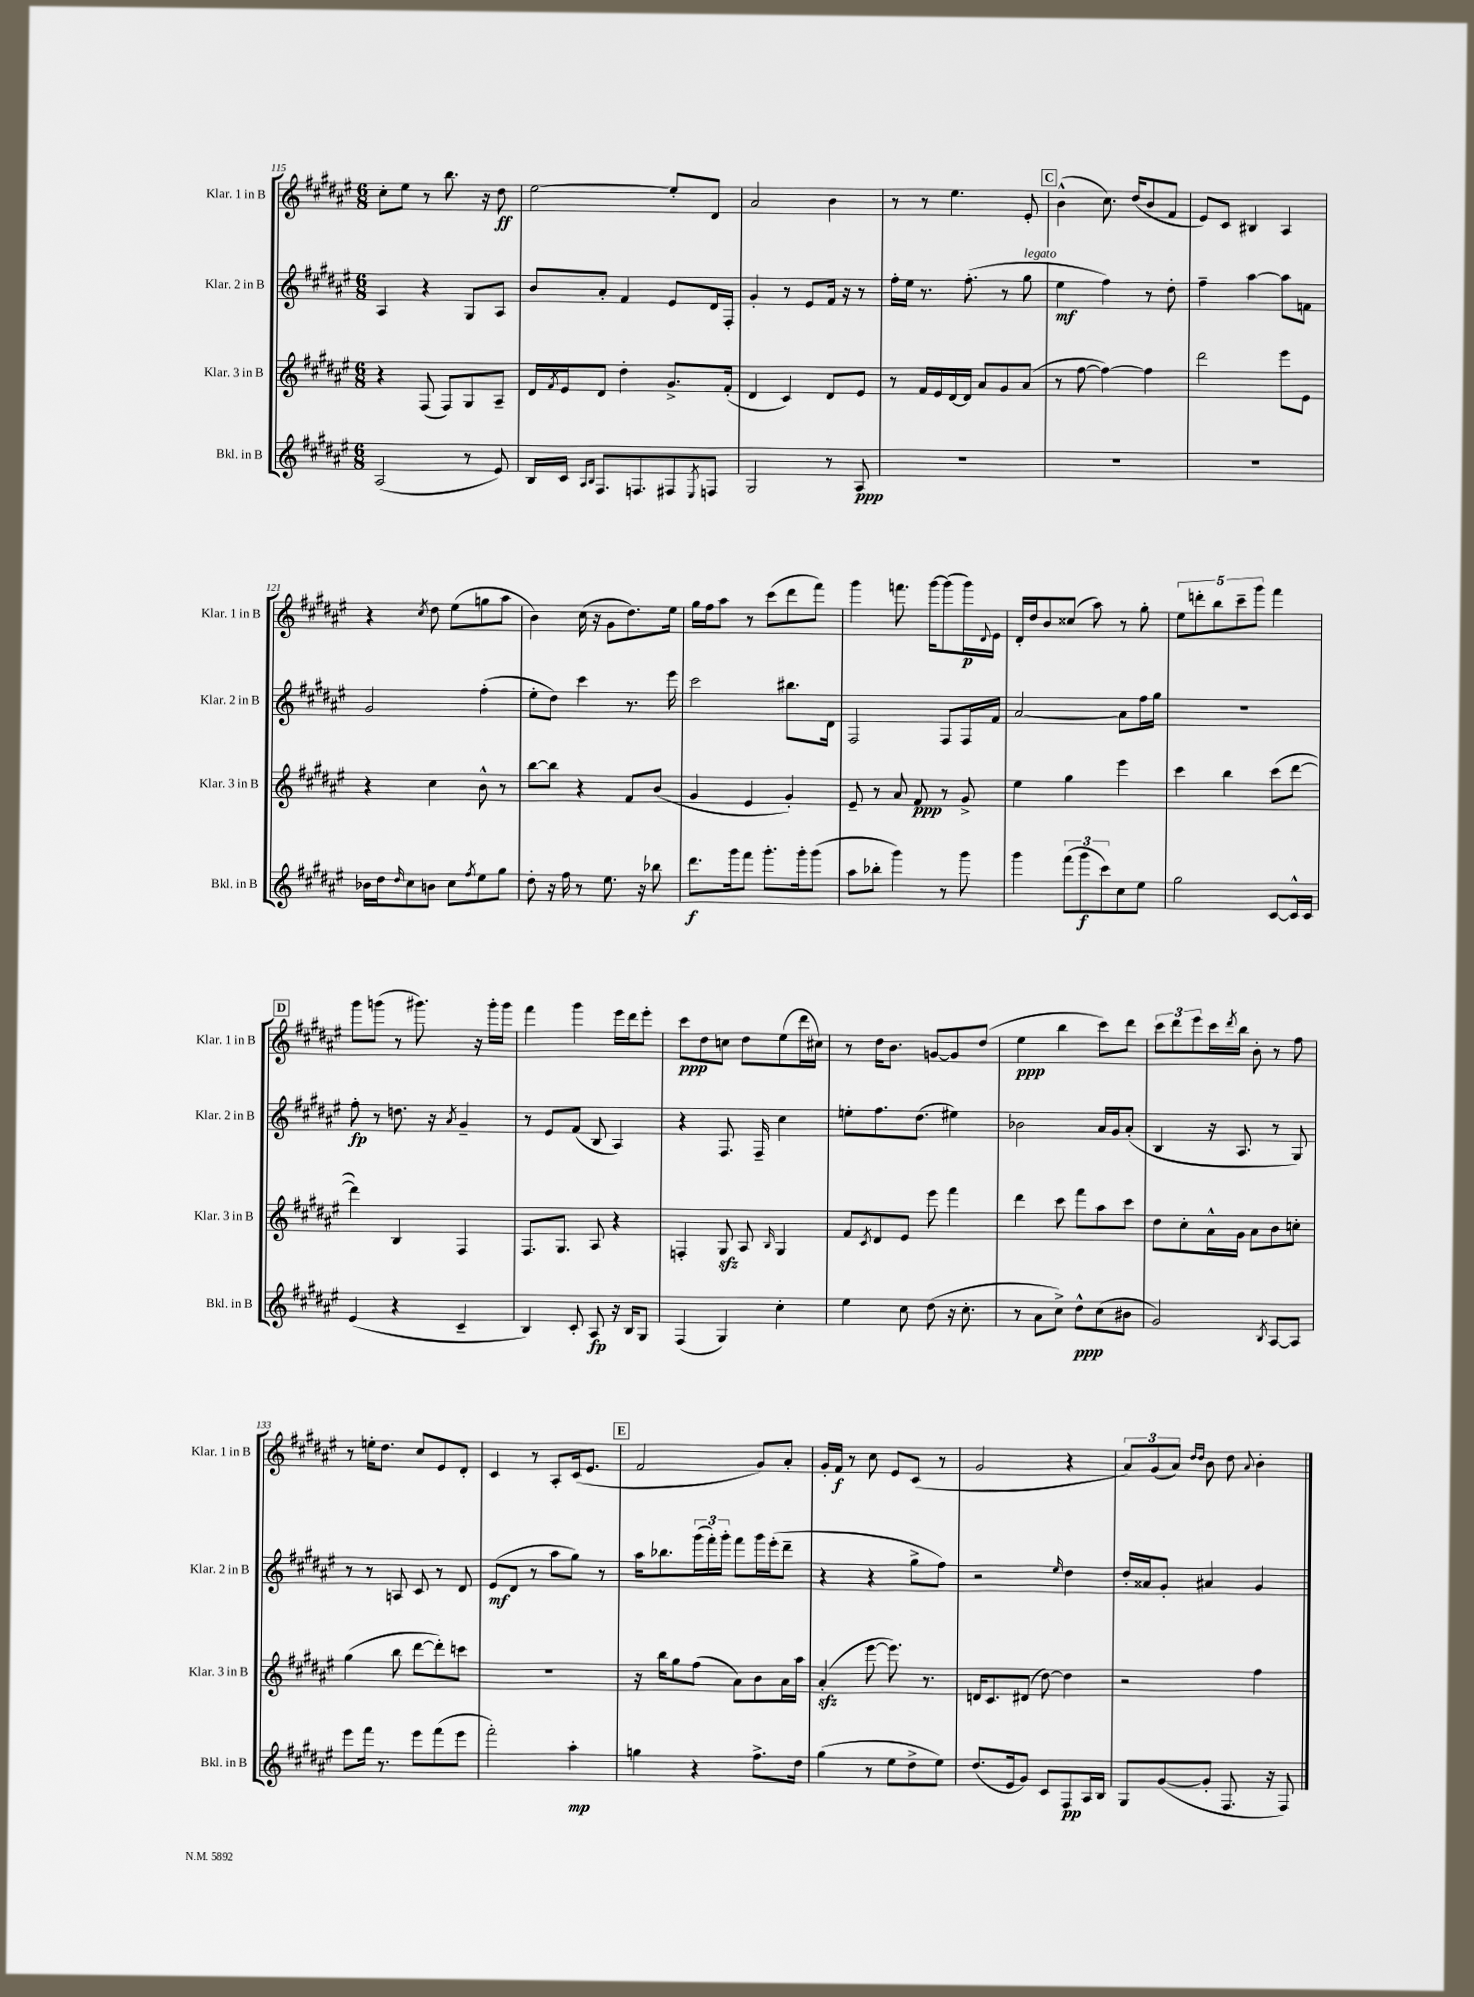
<<
\new StaffGroup <<
\new Staff = "s0" \with { instrumentName = "Klar. 1 in B" shortInstrumentName = "Klar. 1 in B" } {
    \clef treble \key fis \major \numericTimeSignature \time 6/8
    cis''8-. eis''8 r8 b''8. r16 dis''8\ff |
    eis''2~ eis''8-. dis'8 |
    ais'2 b'4 |
    r8 r8 eis''4. eis'8-. |
    \mark \markup { \box "C" } b'4-^( cis''8.) dis''16( b'8 fis'8 |
    eis'8) cis'8 bis4 ais4 |
    r4 \acciaccatura { cis''8 } dis''8 eis''8( g''8 ais''8 |
    b'4) cis''16( r16 gis'8 dis''8.) eis''16 |
    gis''16 fis''16 ais''8 r8 cis'''8( dis'''8 fis'''8) |
    gis'''4 f'''8. gis'''16~ gis'''8( gis'''16\p) \appoggiatura { dis'8 } eis'16 |
    dis'16-. dis''16 b'8 cisis''8( ais''8) r8 gis''8-. |
    \tuplet 5/4 { eis''8 d'''8-. b''8 cis'''8-- gis'''8 } fis'''4 |
    \mark \markup { \box "D" } gis'''8 g'''8( r8 gis'''8.) r16 gis'''16-. gis'''16 |
    fis'''4 gis'''4 eis'''16 dis'''16 eis'''8-. |
    cis'''8\ppp dis''8 c''8 dis''8 eis''8( dis'''16 cis''16) |
    r8 dis''16 b'8. g'8~ g'8 dis''8( |
    eis''4\ppp b''4 cis'''8) dis'''8 |
    \tuplet 3/2 { cis'''8 dis'''8 eis'''8 } cis'''16 \acciaccatura { dis'''8 } b''16 b'8-. r8 fis''8 |
    r8 e''16-. dis''8. cis''8 eis'8 dis'8-. |
    cis'4 r8 ais8-. cis'16( eis'8. |
    \mark \markup { \box "E" } fis'2 gis'8) ais'8-. |
    gis'16-. fis'16\f r8 cis''8 eis'8 cis'8( r8 |
    gis'2 r4 |
    \tuplet 3/2 { ais'8) gis'8( ais'8) } \grace { dis''16 dis''16 } b'8 dis''8 \appoggiatura { ais'8 } b'4-. \bar "|." |
}
\new Staff = "s1" \with { instrumentName = "Klar. 2 in B" shortInstrumentName = "Klar. 2 in B" } {
    \clef treble \key fis \major \numericTimeSignature \time 6/8
    ais4 r4 gis8 ais8 |
    b'8 ais'8-. fis'4 eis'8 dis'16 fis16-. |
    gis'4-. r8 eis'8 fis'16 r16 r8 |
    fis''16-. eis''16 r8. fis''8.-.( r8 gis''8^\markup { \italic "legato" } |
    \mark \markup { \box "C" } eis''4\mf fis''4) r8 dis''8-. |
    fis''4-- ais''4~ ais''8 f'8 |
    gis'2 fis''4-.( |
    eis''8-. dis''8) cis'''4 r8. eis'''16 |
    cis'''2 bis''8. dis'16 |
    fis2 fis8 fis16 fis'16 |
    ais'2~ ais'8 fis''16 gis''16 |
    R2. |
    \mark \markup { \box "D" } fis''8-.\fp r8 d''8. r16 \acciaccatura { ais'8 } gis'4-- |
    r8 eis'8 fis'8( b8 ais4) |
    r4 fis8. fis16-- cis''4 |
    e''8-. fis''8. dis''8.( eis''4) |
    bes'2 ais'16 gis'16 ais'8-.( |
    b4 r16 ais8. r8 gis8) |
    r8 r8 a8 cis'8 r8 dis'8 |
    eis'8\mf( dis'8 r8 ais''8 gis''8) r8 |
    \mark \markup { \box "E" } ais''16 bes''8. \tuplet 3/2 { gis'''16( fis'''16-.) gis'''16-. } fis'''8 gis'''16 eis'''16-.( dis'''8-- |
    r4 r4 gis''8-> fis''8) |
    r2 \grace { eis''16 } dis''4 |
    dis''16-. aisis'16 gis'8-. ais'4 gis'4 \bar "|." |
}
\new Staff = "s2" \with { instrumentName = "Klar. 3 in B" shortInstrumentName = "Klar. 3 in B" } {
    \clef treble \key fis \major \numericTimeSignature \time 6/8
    r4 fis8( fis8) gis8 ais8-- |
    dis'16 \acciaccatura { fis'8 } eis'16 dis'8 dis''4-. gis'8.-> fis'16-.( |
    dis'4 cis'4) dis'8 eis'8 |
    r8 fis'16 eis'16 dis'16~ dis'16 ais'8 gis'8 ais'8( |
    \mark \markup { \box "C" } r8 fis''8~ fis''4~) fis''4 |
    dis'''2 eis'''8 eis'8 |
    r4 cis''4 b'8-^ r8 |
    b''8~ b''8 r4 fis'8 b'8( |
    gis'4 eis'4 gis'4-.) |
    eis'8-- r8 ais'8 fis'8\ppp r8 gis'8-> |
    eis''4 gis''4 eis'''4 |
    cis'''4 b''4 cis'''8( dis'''8~ |
    \mark \markup { \box "D" } dis'''4) b4 fis4 |
    fis8. gis8. ais8 r4 |
    f4-. gis8\sfz ais8 \grace { b16 } gis4 |
    fis'8 \acciaccatura { cis'8 } dis'8 eis'8 eis'''8 fis'''4 |
    dis'''4 cis'''8 fis'''8 ais''8 cis'''8 |
    dis''8 cis''8-. ais'16-^ gis'16 ais'8 b'8 c''8-. |
    gis''4( b''8 dis'''8~ dis'''8-.) c'''8 |
    R2. |
    \mark \markup { \box "E" } r16 b''16 gis''8 fis''8( ais'8) b'8 ais'16 ais''16 |
    ais'4-.\sfz( eis'''8~ eis'''8.) r8. |
    d'16 cis'8. dis'8( dis''8~) dis''4 |
    r2 fis''4 \bar "|." |
}
\new Staff = "s3" \with { instrumentName = "Bkl. in B" shortInstrumentName = "Bkl. in B" } {
    \clef treble \key fis \major \numericTimeSignature \time 6/8
    ais2( r8 eis'8) |
    b16 cis'16 \grace { ais16 b16 } fis8. f8. fis8 \acciaccatura { eis8 } f8 |
    gis2 r8 ais8\ppp |
    R2. |
    \mark \markup { \box "C" } R2. |
    R2. |
    bes'16 dis''16 \grace { dis''16 } cis''8 b'8 cis''8 \acciaccatura { fis''8 } eis''8 gis''8 |
    dis''8-. r16 fis''16 r8 eis''8. r16 bes''8 |
    dis'''8.\f gis'''16 fis'''8 gis'''8.-. gis'''16-. gis'''8( |
    ais''8 bes''8-. gis'''4) r8 gis'''8 |
    gis'''4 \tuplet 3/2 { fis'''8( gis'''8\f cis'''8) } cis''8 eis''8 |
    gis''2 cis'8~ cis'16-^ cis'16 |
    \mark \markup { \box "D" } eis'4( r4 cis'4-- |
    b4) cis'8-. ais8\fp r16 b16 gis8 |
    fis4( gis4) cis''4-. |
    eis''4 cis''8 dis''8( r16 cis''8.-. |
    r8 ais'8 cis''8->) dis''8-^\ppp cis''8( bis'8 |
    gis'2) \acciaccatura { b8 } ais8~ ais8 |
    eis'''8 fis'''16 r8. eis'''8 fis'''8( eis'''8 |
    fis'''2-.) ais''4-.\mp |
    \mark \markup { \box "E" } g''4 r4 fis''8.-> dis''16 |
    gis''4( r8 eis''8 dis''8-> eis''8) |
    dis''8.( eis'16 gis'8) cis'8 fis8\pp ais16 b16 |
    gis8 gis'8~( gis'8-. fis8. r16 fis8) \bar "|." |
}
>>
>>
\layout { \context { \Score currentBarNumber = #115 } }
